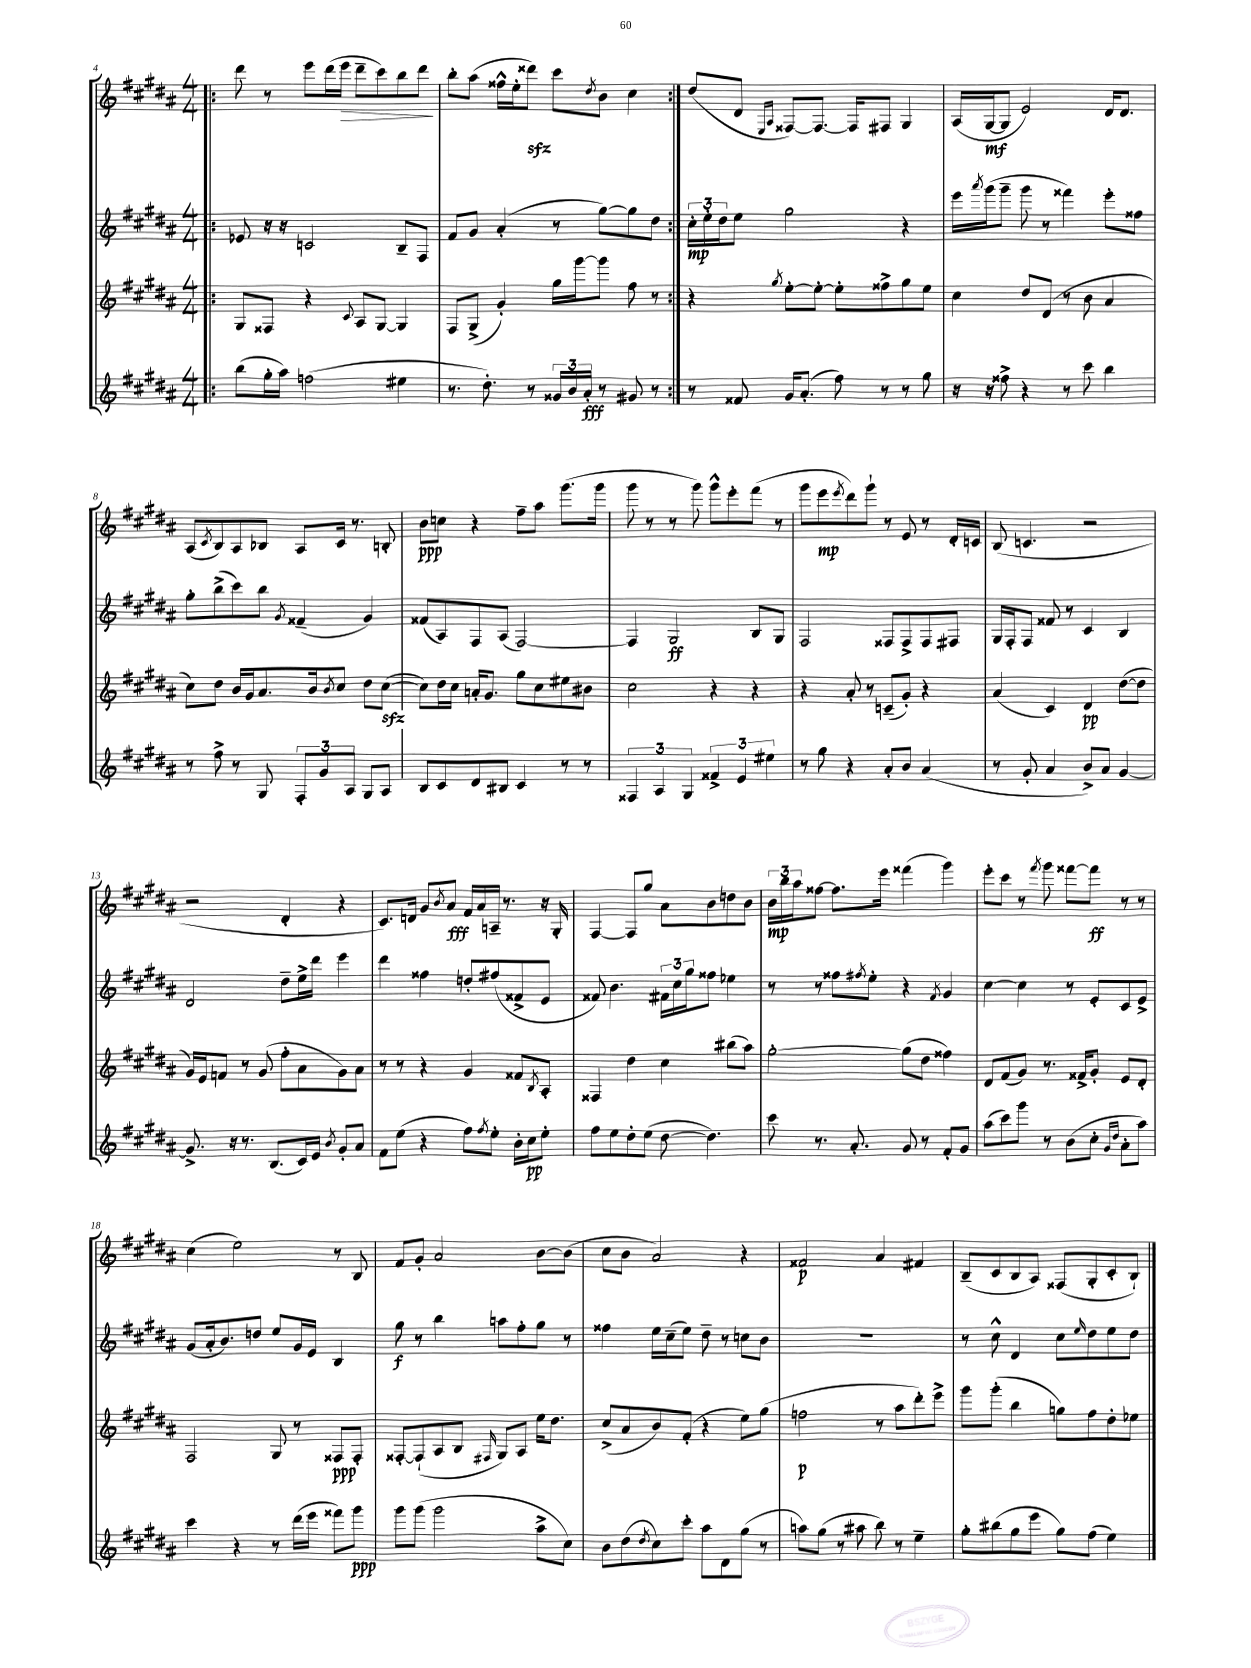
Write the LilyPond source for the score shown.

<<
\new StaffGroup <<
\new Staff = "s0" {
    \clef treble \key b \major \numericTimeSignature \time 4/4
    \repeat volta 2 { \bar ".|:" dis'''8 r8 e'''8 dis'''16( e'''16\> dis'''8-- cis'''8) b''8 dis'''8\! |
    b''8-. ais''8( fisis''16-^ e''16-. disis'''8\sfz) cis'''8 \acciaccatura { dis''8 } b'8 cis''4 | }
    dis''8( dis'8 \grace { e16 ais16 } fisis8~) fisis8.~ fisis16 fis8 gis4 |
    ais16( gis16~\mf gis8 e'2) dis'16 dis'8. |
    ais8( \acciaccatura { cis'8 } b8) ais8 bes8 ais8 cis'16 r8. b8-. |
    b'8\ppp c''8 r4 fis''8-- ais''8 gis'''8.( gis'''16 |
    gis'''8 r8 r8 gis'''8) gis'''8-^ e'''8-. fis'''8( r8 |
    gis'''8 e'''8\mp \acciaccatura { e'''8 } dis'''8) gis'''8-! r8 e'8 r8 dis'16-. c'16 |
    b8( c'4. r2 |
    r2 dis'4-. r4 |
    cis'8.) d'16 gis'8 \acciaccatura { b'8 } ais'8\fff fis'16 ais'16 a16-- r8. r16 gis16-. |
    fis4~ fis8 gis''8 ais'8 b'8 d''8 b'8 |
    \tuplet 3/2 { b'16\mp b''16 ais''16 } fisis''8~ fisis''8. e'''16 fisis'''4( gis'''4) |
    e'''8-. cis'''8 r8 \acciaccatura { fis'''8 } gis'''8 fisis'''8~ fisis'''8\ff r8 r8 |
    cis''4( e''2) r8 b8 |
    fis'8 gis'8-. ais'2 b'8~ b'8( |
    cis''8 b'8 ais'2) r4 |
    fisis'2\p ais'4 fis'4 |
    b8--( cis'8 b8 ais8) fisis8( gis8-. cis'8-. b8-!) \bar "|." |
}
\new Staff = "s1" {
    \clef treble \key b \major \numericTimeSignature \time 4/4
    \repeat volta 2 { \bar ".|:" ees'8 r16 r16 c'2 b8-- fis8 |
    fis'8 gis'8 ais'4-.( r8 gis''8~) gis''8 dis''8 | }
    \tuplet 3/2 { cis''16-.\mp e''16-. dis''16 } e''8 gis''2 r4 |
    e'''16 \acciaccatura { ais'''8 } gis'''16( gis'''8-- gis'''8 r8 fisis'''4) e'''8-. fisis''8 |
    gis''8-. b''8->( cis'''8) b''8 \acciaccatura { gis'8 } fisis'4--( gis'4) |
    fisis'8( ais8) fis8 ais8( fis2~) |
    fis4 gis2\ff b8 gis8 |
    fis2 fisis8 fisis8-> fisis8 fis8 |
    gis16 fis16-. fis8 fisis'8 r8 cis'4 b4 |
    dis'2 dis''8-- e''16-> dis'''16 e'''4 |
    dis'''4 fisis''4 d''8-. fis''8( fisis'8-> e'8 |
    fisis'8) b'4. \tuplet 3/2 { fis'16 cis''16 gis''16 } fisis''8 ees''4 |
    r8 r8 fisis''8 \acciaccatura { fis''8 } e''8-. r4 \acciaccatura { fis'8 } gis'4 |
    cis''4~ cis''4 r8 e'8-. cis'8 e'8-> |
    gis'8( ais'16-. b'8.) d''8 e''8 gis'16 e'16 b4 |
    gis''8\f r8 b''4 a''8 fis''8-. gis''8 r8 |
    fisis''4 e''16 cis''16--( e''8) dis''8-- r8 c''8 b'8 |
    R1 |
    r8 cis''8-^ dis'4 cis''8 \grace { e''16 } dis''8 e''8 dis''8 \bar "|." |
}
\new Staff = "s2" {
    \clef treble \key b \major \numericTimeSignature \time 4/4
    \repeat volta 2 { \bar ".|:" gis8 fisis8 r4 \appoggiatura { cis'8 } ais8 gis8~ gis4 |
    fis8 gis8->( gis'4-.) gis''16 gis'''16~ gis'''8 fis''8 r8 | }
    r4 \acciaccatura { gis''8 } e''8~-. e''8~-. e''8-. fisis''8-> gis''8 e''8 |
    cis''4 dis''8 dis'8( r8 b'8 ais'4 |
    cis''8) dis''8 b'16 gis'16 ais'8. b'16 \acciaccatura { b'8 } cis''8 dis''8 cis''8~\sfz( |
    cis''8) dis''16 cis''16 a'16-. gis'8. gis''8 cis''8 eis''8 bis'8 |
    cis''2 r4 r4 |
    r4 ais'8-. r8 c'8--( gis'8-.) r4 |
    ais'4( cis'4) dis'4\pp dis''8~( dis''8 |
    gis'16) e'16 f'8 r8 gis'8( fis''8-. ais'8 gis'8) ais'8 |
    r8 r8 r4 gis'4 fisis'8 \acciaccatura { b8 } ais8-. |
    fisis4 dis''4 cis''4 bis''8( ais''8) |
    gis''2~-. gis''8( dis''8 fisis''4) |
    dis'8 fis'8( gis'8) r8. fisis'16-> gis'8-. e'8 dis'8-. |
    fis2 gis8 r8 fisis8\ppp fisis8-. |
    fisis8~-. fisis8-!( ais8 b8 \grace { fis16 } gis8) ais8 e''16 dis''8. |
    cis''8->( ais'8 b'8) fis'8-.( r4 e''8) gis''8( |
    f''2\p r8 ais''8 dis'''8-.) e'''8-> |
    gis'''8 gis'''8-.( b''4 g''8) fis''8 dis''8-. ees''8 \bar "|." |
}
\new Staff = "s3" {
    \clef treble \key b \major \numericTimeSignature \time 4/4
    \repeat volta 2 { \bar ".|:" b''8( gis''16-. ais''16) f''2( eis''4 |
    r8. dis''8.-.) r8 \tuplet 3/2 { gisis'16 b'16 ais'16-.\fff } r8 gis'8 r8 | }
    r8 fisis'8 gis'16 ais'8.-.( fis''8) r8 r8 gis''8 |
    r16 r16 fisis''8-> r4 r8 cis'''8 b''4 |
    r8 fis''8-> r8 gis8 \tuplet 3/2 { fis8-. gis'8 ais8 } gis8 ais8 |
    b8 cis'8 dis'8 bis8 cis'4 r8 r8 |
    \tuplet 3/2 { fisis4 ais4 gis4 } \tuplet 3/2 { fisis'4-> e'4 eis''4 } |
    r8 gis''8 r4 ais'8-. b'8 ais'4( |
    r8 gis'8-. ais'4 b'8->) ais'8 gis'4~ |
    gis'8.-> r16 r8. b8.( cis'16) e'16 \acciaccatura { b'8 } gis'8-. ais'8 |
    fis'8 e''8( r4 fis''8) \acciaccatura { fis''8 } e''8-. b'16-. cis''16\pp e''8-. |
    fis''8 e''8 dis''8-. e''8( dis''8~ dis''4.) |
    cis'''8 r8. ais'8.-. gis'8 r8 fis'8-. gis'8 |
    ais''8( cis'''8) gis'''8 r8 b'8( cis''8-. \grace { gis'16 dis''16 } ais'8-. ais''8) |
    cis'''4 r4 r8 dis'''16( e'''16 fisis'''8) gis'''8\ppp |
    gis'''8 gis'''8( gis'''2 ais''8-> cis''8) |
    b'8 dis''8( \acciaccatura { dis''8 } cis''8) cis'''8-. ais''8 dis'8 gis''8( r8 |
    a''8) gis''8( r8 ais''8 b''8) r8 e''4-- |
    gis''8-. bis''8( gis''8 e'''8 gis''8) fis''8( e''4) \bar "|." |
}
>>
>>
\layout { \context { \Score currentBarNumber = #4 } }
